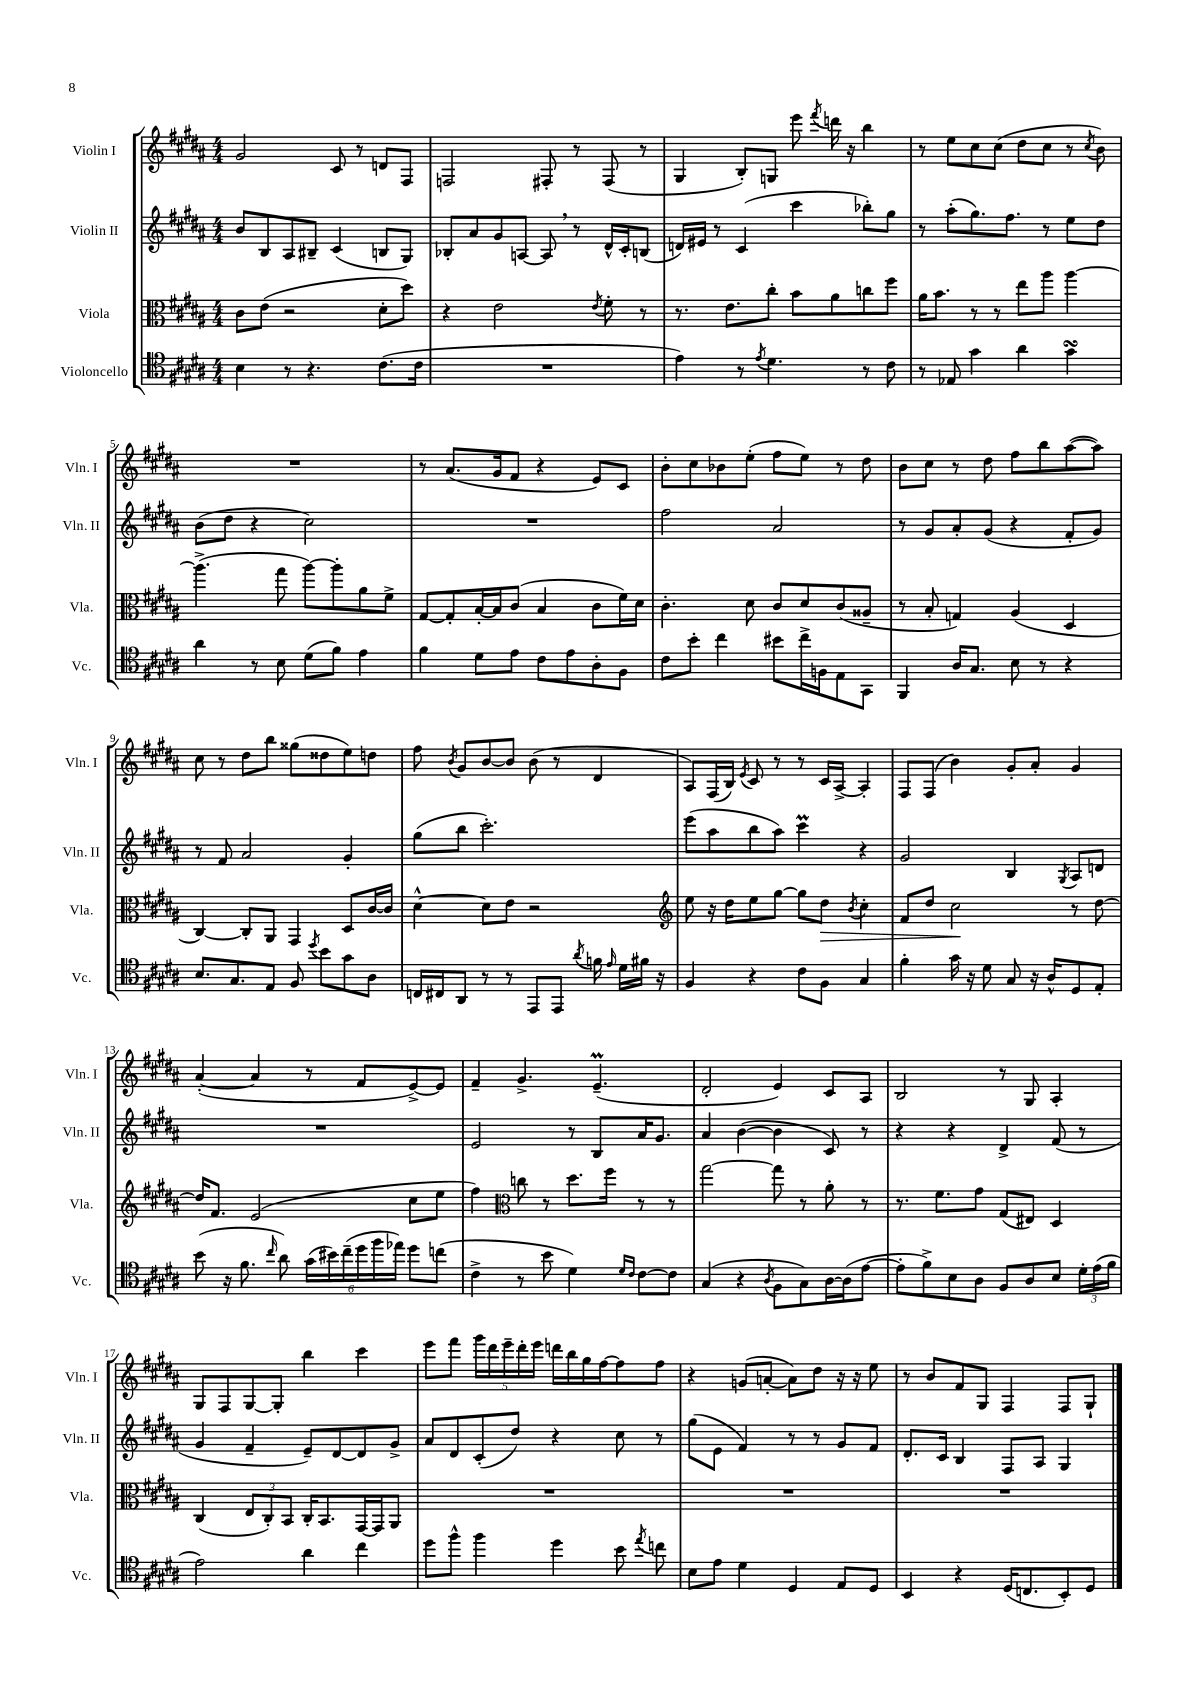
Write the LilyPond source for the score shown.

<<
\new StaffGroup <<
\new Staff = "s0" \with { instrumentName = "Violin I" shortInstrumentName = "Vln. I" } {
    \clef treble \key b \major \numericTimeSignature \time 4/4
    \autoBeamOff gis'2 cis'8 r8 d'8[ fis8] |
    f2 fis8-. r8 fis8( r8 |
    gis4 b8[-.) g8] e'''8 \acciaccatura { fis'''8 } d'''16 r16 b''4 |
    r8 e''8[ cis''8 cis''8]( dis''8[ cis''8] r8 \acciaccatura { cis''8 } b'8) |
    R1 |
    r8 ais'8.[( gis'16 fis'8] r4 e'8[) cis'8] |
    b'8[-. cis''8 bes'8 e''8]-.( fis''8[ e''8]) r8 dis''8 |
    b'8[ cis''8] r8 dis''8 fis''8[ b''8 ais''8~( ais''8]) |
    cis''8 r8 dis''8[ b''8] gisis''8[( disis''8 e''8) d''8] |
    fis''8 \acciaccatura { b'8 } gis'8[ b'8~ b'8] b'8( r8 dis'4 |
    ais8[) fis16( b16]) \acciaccatura { e'8 } cis'8 r8 r8 cis'16[ ais16]~-> ais4-. |
    fis8[ fis8]( b'4) gis'8[-. ais'8]-. gis'4 |
    ais'4~-.( ais'4 r8 fis'8[ e'8~->) e'8] |
    fis'4-- gis'4.-> e'4.--\prall( |
    dis'2-. e'4) cis'8[ ais8] |
    b2 r8 gis8 ais4-. |
    gis8[ fis8 gis8~ gis8]-. b''4 cis'''4 |
    e'''8[ fis'''8] \tuplet 5/4 { gis'''16[ dis'''16 e'''16-- dis'''16-. e'''16] } d'''16[ b''16 gis''16 fis''16~ fis''8 fis''8] |
    r4 g'8[( a'8]~-. a'8[) dis''8] r16 r16 e''8 |
    r8 b'8[ fis'8 gis8] fis4 fis8[ gis8]-! \bar "|." |
}
\new Staff = "s1" \with { instrumentName = "Violin II" shortInstrumentName = "Vln. II" } {
    \clef treble \key b \major \numericTimeSignature \time 4/4
    \autoBeamOff b'8[ b8 ais8 bis8]-- cis'4( b8[ gis8]) |
    bes8[-. ais'8 gis'8 a8]~ a8 \breathe r8 dis'16[-^ cis'16-. b8]( |
    d'16[) eis'16] r8 cis'4( cis'''4 bes''8[-.) gis''8] |
    r8 ais''8[-.( gis''8.) fis''8.] r8 e''8[ dis''8] |
    b'8[( dis''8] r4 cis''2) |
    R1 |
    fis''2 ais'2 |
    r8 gis'8[ ais'8-. gis'8]( r4 fis'8[-. gis'8]) |
    r8 fis'8 ais'2 gis'4-. |
    gis''8[( b''8] cis'''2.-.) |
    e'''8[( ais''8 b''8 ais''8]) cis'''4\prall r4 |
    gis'2 b4 \acciaccatura { gis8 } ais8[ d'8] |
    R1 |
    e'2 r8 b8[ ais'16 gis'8.] |
    ais'4 b'4~( b'4 cis'8) r8 |
    r4 r4 dis'4-> fis'8( r8 |
    gis'4 fis'4-- e'8[--) dis'8~ dis'8 gis'8]-> |
    ais'8[ dis'8 cis'8-.( dis''8]) r4 cis''8 r8 |
    gis''8[( e'8] fis'4) r8 r8 gis'8[ fis'8] |
    dis'8.[-. cis'16] b4 fis8[ ais8] gis4 \bar "|." |
}
\new Staff = "s2" \with { instrumentName = "Viola" shortInstrumentName = "Vla." } {
    \clef alto \key b \major \numericTimeSignature \time 4/4
    \autoBeamOff cis'8[ e'8]( r2 dis'8[-. dis''8]) |
    r4 e'2 \acciaccatura { e'8 } fis'8-. r8 |
    r8. e'8.[ cis''8]-. b'8[ ais'8 c''8 fis''8] |
    ais'16[ b'8.] r8 r8 e''8[ ais''8] ais''4~ |
    ais''4.->( gis''8 ais''8[~) ais''8-. ais'8 fis'8]-> |
    gis8[~ gis8-. b16~-. b16 cis'8]( b4 cis'8[ fis'16) dis'16] |
    cis'4.-. dis'8 cis'8[ dis'8 cis'8( aisis8]-- |
    r8 b8-. g4) ais4( dis4 |
    cis4~) cis8[-. ais,8] gis,4 dis8[ cis'16~ cis'16] |
    dis'4~-^ dis'8[ e'8] r2 |
    \clef treble e''8 r16 dis''16[ e''8 gis''8]~ gis''8[ dis''8]\> \acciaccatura { b'8 } cis''4-. |
    fis'8[ dis''8] cis''2\! r8 dis''8~ |
    dis''16[ fis'8.] e'2( cis''8[ e''8] |
    fis''4) \clef alto c''8 r8 dis''8.[ fis''16] r8 r8 |
    gis''2~ gis''8 r8 ais'8-. r8 |
    r8. fis'8.[ gis'8] gis8[( eis8]) dis4 |
    cis4( \tuplet 3/2 { e8[ cis8-.) b,8] } cis16[-. b,8. gis,16~ gis,16 ais,8] |
    R1 |
    R1 |
    R1 \bar "|." |
}
\new Staff = "s3" \with { instrumentName = "Violoncello" shortInstrumentName = "Vc." } {
    \clef tenor \key b \major \numericTimeSignature \time 4/4
    \autoBeamOff b4 r8 r4. cis'8.[( cis'16] |
    R1 |
    e'4) r8 \acciaccatura { e'8 } dis'4. r8 cis'8 |
    r8 ees8 gis'4 ais'4 gis'4\turn |
    ais'4 r8 b8 dis'8[( fis'8]) e'4 |
    fis'4 dis'8[ e'8] cis'8[ e'8 ais8-. fis8] |
    cis'8[ b'8]-. cis''4 bis'8[ cis''16-> f16 e8 gis,8] |
    fis,4 ais16[ gis8.] b8 r8 r4 |
    b8.[ gis8. e8] fis8 \acciaccatura { dis''8 } b'8[ gis'8 ais8] |
    c16[ cis16 ais,8] r8 r8 e,8[ e,8] \acciaccatura { ais'8 } f'16 \grace { e'16 } dis'16[ fis'16] r16 |
    fis4 r4 cis'8[ fis8] gis4 |
    fis'4-. gis'16 r16 dis'8 gis8 r16 ais16[-^ dis8 e8]-. |
    b'8( r16 fis'8. \grace { cis''16 } ais'8) \tuplet 6/4 { gis'16[( bis'16) cis''16--( dis''16 fis''16 ees''16]) } dis''8[ c''8]( |
    cis'4-> r8 b'8 dis'4) \grace { dis'16[ cis'16] } cis'8[~ cis'8] |
    gis4( r4 \acciaccatura { ais8 } fis8[ gis8) ais16~ ais16( e'8]~ |
    e'8[-. fis'8->) b8 ais8] fis8[ ais8 b8] \tuplet 3/2 { dis'16[-. e'16( fis'16] } |
    e'2) ais'4 cis''4 |
    dis''8[ fis''8]-^ fis''4 dis''4 b'8 \acciaccatura { e''8 } c''8 |
    b8[ e'8] dis'4 dis4 e8[ dis8] |
    b,4 r4 dis16[( c8. b,8-.) dis8] \bar "|." |
}
>>
>>
